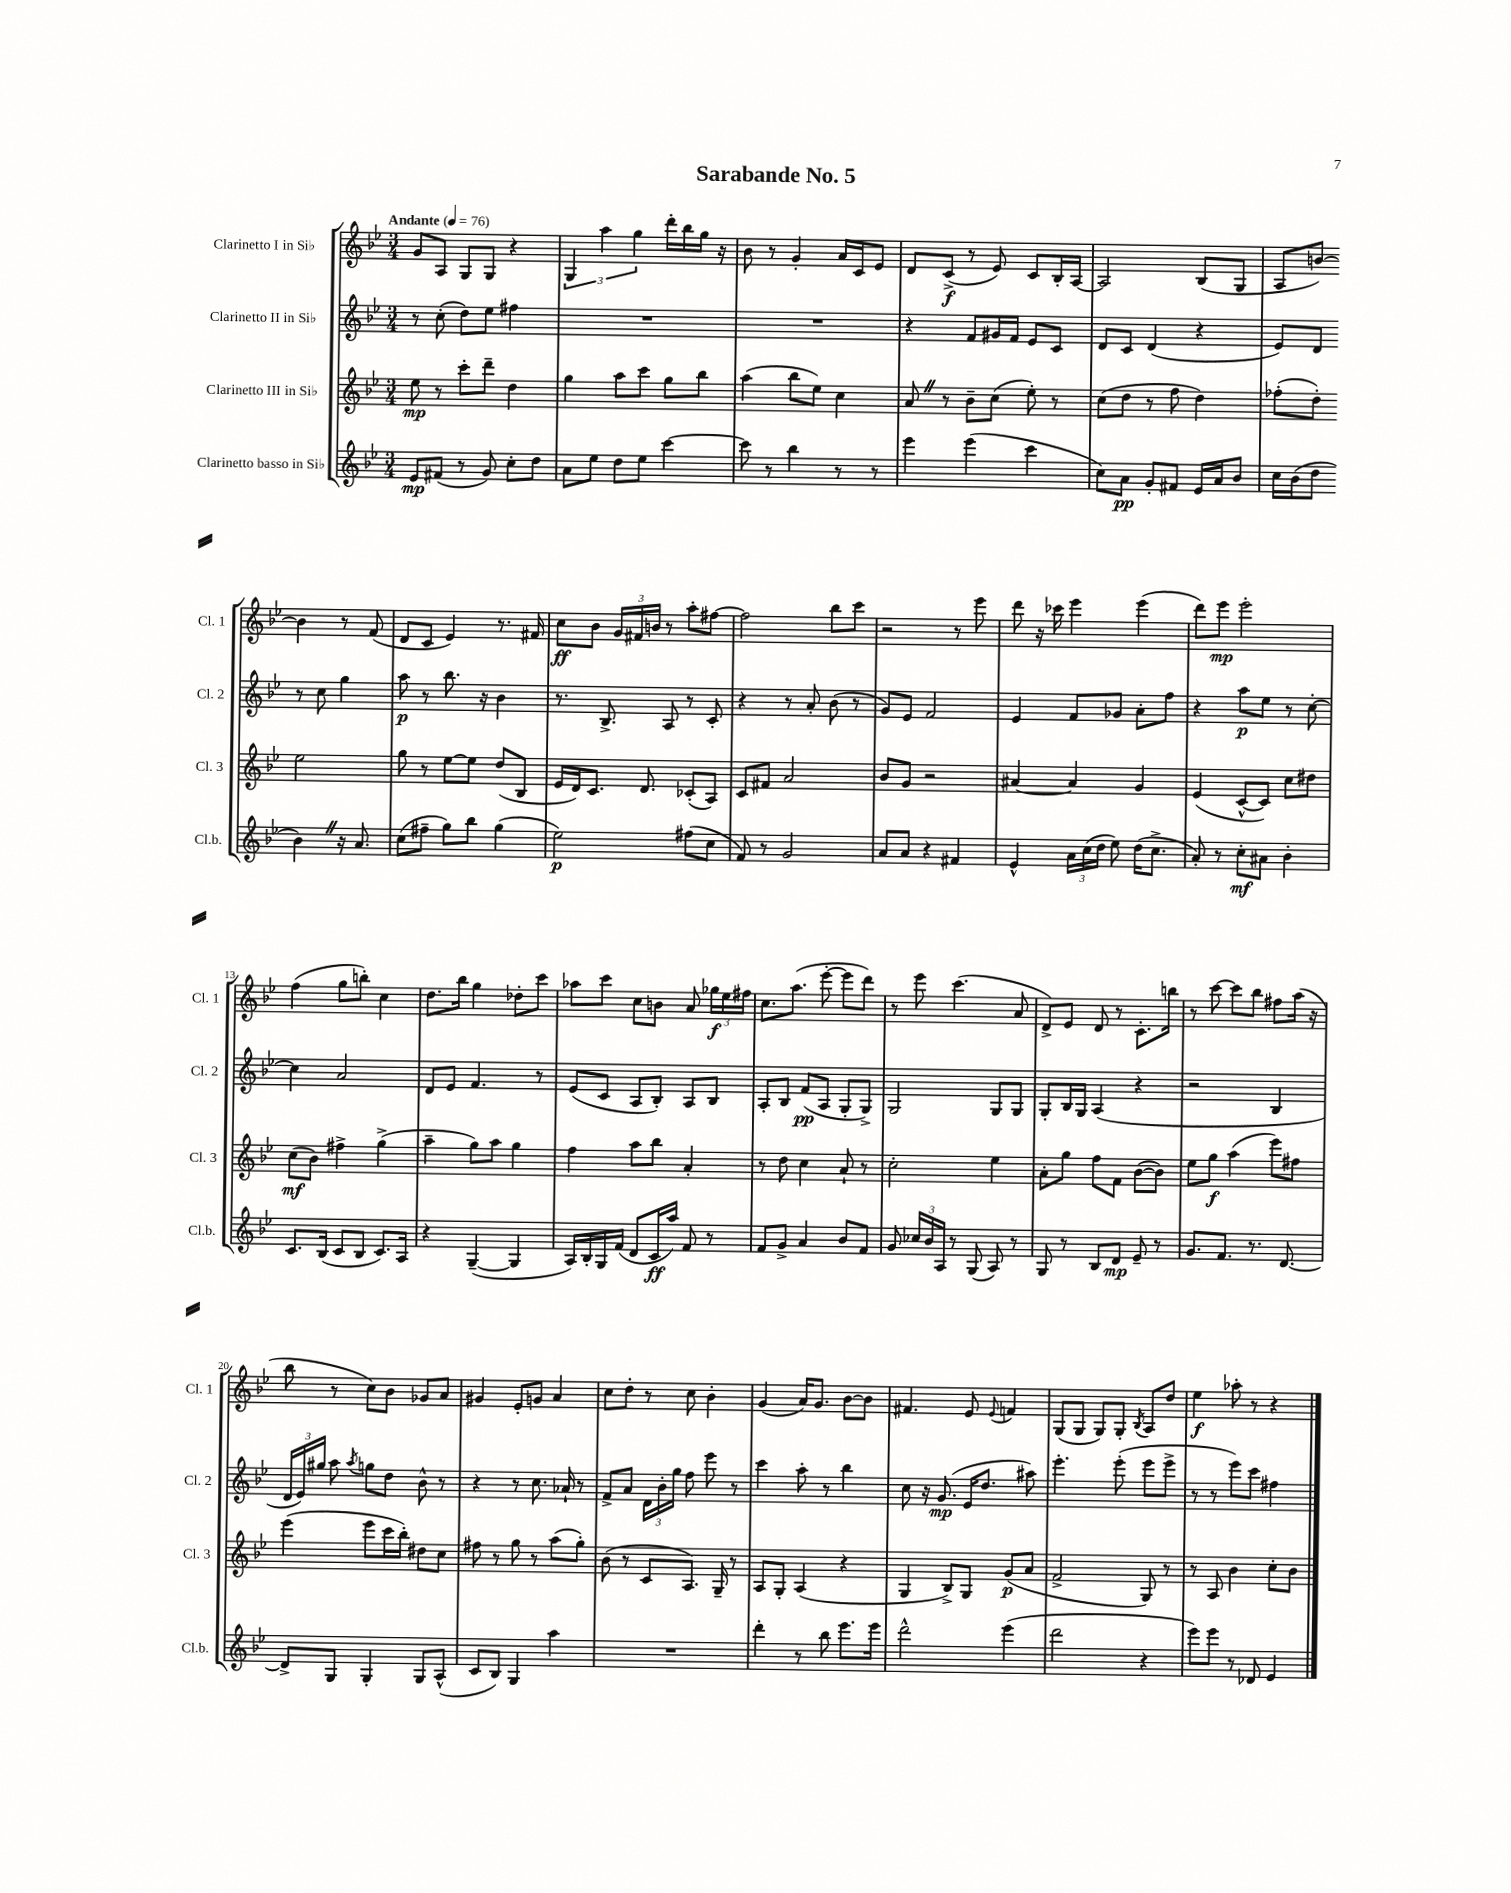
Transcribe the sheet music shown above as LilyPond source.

\header { title = "Sarabande No. 5" }
<<
\new StaffGroup <<
\new Staff = "s0" \with { instrumentName = "Clarinetto I in Sib" shortInstrumentName = "Cl. 1" } {
    \clef treble \key bes \major \numericTimeSignature \time 3/4 \tempo "Andante" 4 = 76
    \autoBeamOff g'8[ a8] g8[ g8] r4 |
    \tuplet 3/2 { g4 a''4 g''4 } d'''16[-. bes''16 g''16] r16 |
    bes'8 r8 g'4-. a'16[ c'16 ees'8] |
    d'8[ c'8]->\f( r8 ees'8) c'8[ bes16-. a16]~ |
    a2 bes8[( g8] |
    a8[ b'8]~) b'4 r8 f'8( |
    d'8[ c'8] ees'4) r8. fis'16 |
    c''8[\ff bes'8] \tuplet 3/2 { g'16[ fis'16 b'16] } r8 a''8[-. fis''8]~ |
    fis''2 bes''8[ c'''8] |
    r2 r8 ees'''8 |
    d'''8 r16 ces'''16 ees'''4 ees'''4( |
    d'''8[) ees'''8]\mp ees'''2-. |
    f''4( g''8[ b''8]-.) c''4 |
    d''8.[ bes''16] g''4 des''8[-. c'''8] |
    aes''8[ c'''8] c''8[ b'8] a'8 \tuplet 3/2 { ges''16[\f ees''16 fis''16] } |
    c''8.[ a''8.]( ees'''8~-. ees'''8[ d'''8]) |
    r8 ees'''8 c'''4.( a'8 |
    d'8[->) ees'8] d'8 r8 c'8.[-. b''16] |
    r8 c'''8~ c'''8[ bes''8] fis''8[ a''16]( r16 |
    bes''8 r8 c''8[) bes'8] ges'8[ a'8] |
    gis'4 ees'8[-. g'8] a'4 |
    c''8[ d''8]-. r8 c''8 bes'4-. |
    g'4( a'16[) g'8.] bes'8[~ bes'8] |
    fis'4. ees'8 \appoggiatura { ees'8 } f'4 |
    g8[( g8] g8[) g8]-. \acciaccatura { bes8 } a8[ d''8] |
    ees''4\f aes''8-. r8 r4 \bar "|." |
}
\new Staff = "s1" \with { instrumentName = "Clarinetto II in Sib" shortInstrumentName = "Cl. 2" } {
    \clef treble \key bes \major \numericTimeSignature \time 3/4
    \autoBeamOff r8 c''8-.( d''8[) ees''8] fis''4 |
    R2. |
    R2. |
    r4 f'8[ gis'16 f'16] ees'8[ c'8] |
    d'8[ c'8] d'4( r4 |
    ees'8[) d'8] r8 c''8 g''4 |
    a''8\p r8 bes''8. r16 bes'4 |
    r8. bes8.-> a8 r8 c'8-. |
    r4 r8 a'8-. bes'8( r8 |
    g'8[) ees'8] f'2 |
    ees'4 f'8[ ges'8] a'8[-. f''8] |
    r4 a''8[\p ees''8] r8 c''8~-. |
    c''4 a'2 |
    d'8[ ees'8] f'4. r8 |
    ees'8[( c'8] a8[ bes8]-.) a8[ bes8] |
    a8[-. bes8] f'8[\pp( a8] g8[-. g8]->) |
    g2 g8[ g8] |
    g8[-. bes16 g16] a4( r4 |
    r2 bes4 |
    \tuplet 3/2 { d'16[ ees'16) gis''16] } a''8 \acciaccatura { a''8 } g''8[ d''8] bes'8-^ r8 |
    r4 r8 c''8. aes'16-! r8 |
    f'8[-> a'8] \tuplet 3/2 { d'16[ bes'16-. g''16] } f''8 ees'''8 r8 |
    c'''4 a''8-. r8 bes''4 |
    c''8 r16 g'8.\mp( ees'16[ d''8.] ais''8) |
    ees'''4.-. ees'''8-.( ees'''8[ ees'''8]-> |
    r8 r8 ees'''8[) c'''8] fis''4 \bar "|." |
}
\new Staff = "s2" \with { instrumentName = "Clarinetto III in Sib" shortInstrumentName = "Cl. 3" } {
    \clef treble \key bes \major \numericTimeSignature \time 3/4
    \autoBeamOff ees''8\mp r8 c'''8[-. d'''8]-- d''4 |
    g''4 a''8[ c'''8] g''8[ bes''8] |
    a''4( bes''8[ ees''8]) c''4 |
    a'8 \once \override BreathingSign.text = \markup { \musicglyph "scripts.caesura.straight" } \breathe r8 bes'8[-- c''8]( ees''8-.) r8 |
    c''8[( d''8] r8 f''8 d''4) |
    fes''8[-.( d''8]-.) ees''2 |
    g''8 r8 ees''8[~ ees''8] d''8[( bes8] |
    ees'16[ d'16) c'8.] d'8. ces'8[-.( a8]) |
    c'8[ fis'8] a'2 |
    bes'8[ g'8] r2 |
    ais'4~ ais'4 g'4 |
    ees'4( c'8[~-^ c'8]) c''8[ dis''8] |
    c''8[\mf( bes'8]) fis''4-> g''4->( |
    a''4-- g''8[) a''8] g''4 |
    f''4 a''8[ bes''8] a'4-. |
    r8 d''8 c''4 a'8-! r8 |
    c''2-. ees''4 |
    a'8[-. g''8] f''8[ f'8] bes'8[~( bes'8]) |
    ees''8[ g''8]\f a''4( ees'''8[) fis''8] |
    ees'''4( ees'''8[ c'''16 bes''16]-.) dis''8[ c''8] |
    fis''8 r8 g''8 r8 a''8[( g''8]-.) |
    bes'8( r8 c'8[ a8.]) g16-- r8 |
    a8[ g8]-. a4( r4 |
    g4 bes8[->) g8] g'8[\p( a'8] |
    f'2-> g8) r8 |
    r8 a8 bes'4 c''8[-. bes'8] \bar "|." |
}
\new Staff = "s3" \with { instrumentName = "Clarinetto basso in Sib" shortInstrumentName = "Cl.b." } {
    \clef treble \key bes \major \numericTimeSignature \time 3/4
    \autoBeamOff ees'8[\mp fis'8]( r8 g'8) c''8[-. d''8] |
    a'8[ ees''8] d''8[ ees''8] c'''4~ |
    c'''8 r8 bes''4 r8 r8 |
    ees'''4 ees'''4( c'''4 |
    c''8[) a'8]\pp g'8[-. fis'8] ees'16[ a'16 bes'8] |
    c''16[ bes'16( d''8] bes'4) \once \override BreathingSign.text = \markup { \musicglyph "scripts.caesura.straight" } \breathe r16 a'8. |
    c''8[( fis''8]-- g''8[) bes''8] g''4( |
    ees''2\p) fis''8[( c''8] |
    f'8) r8 g'2 |
    a'8[ a'8] r4 fis'4 |
    ees'4-^ \tuplet 3/2 { a'16[ c''16( d''16] } ees''8) d''16[( c''8.]-> |
    a'8-.) r8 c''8[-.\mf ais'8] bes'4-. |
    c'8.[ bes16]( c'8[ bes8] c'8.[) a16] |
    r4 g4~--( g4 |
    a16[) bes16-. g16 f'16]( d'8[ c'16\ff a''16]) f'8 r8 |
    f'8[ g'8]-> a'4 bes'8[ f'8] |
    g'8 \tuplet 3/2 { ces''16[ bes'16 a16] } r8 g8( a8) r8 |
    g8 r8 bes8[ d'8]\mp ees'8-- r8 |
    g'8.[ f'8.] r8. d'8.~ |
    d'8[-> g8] g4-. g8[ a8]-^( |
    c'8[ bes8]) g4 a''4 |
    R2. |
    d'''4-. r8 bes''8 ees'''8.[ ees'''16] |
    d'''2-^ ees'''4( |
    d'''2 r4 |
    ees'''8[) ees'''8] r8 des'8 ees'4 \bar "|." |
}
>>
>>
